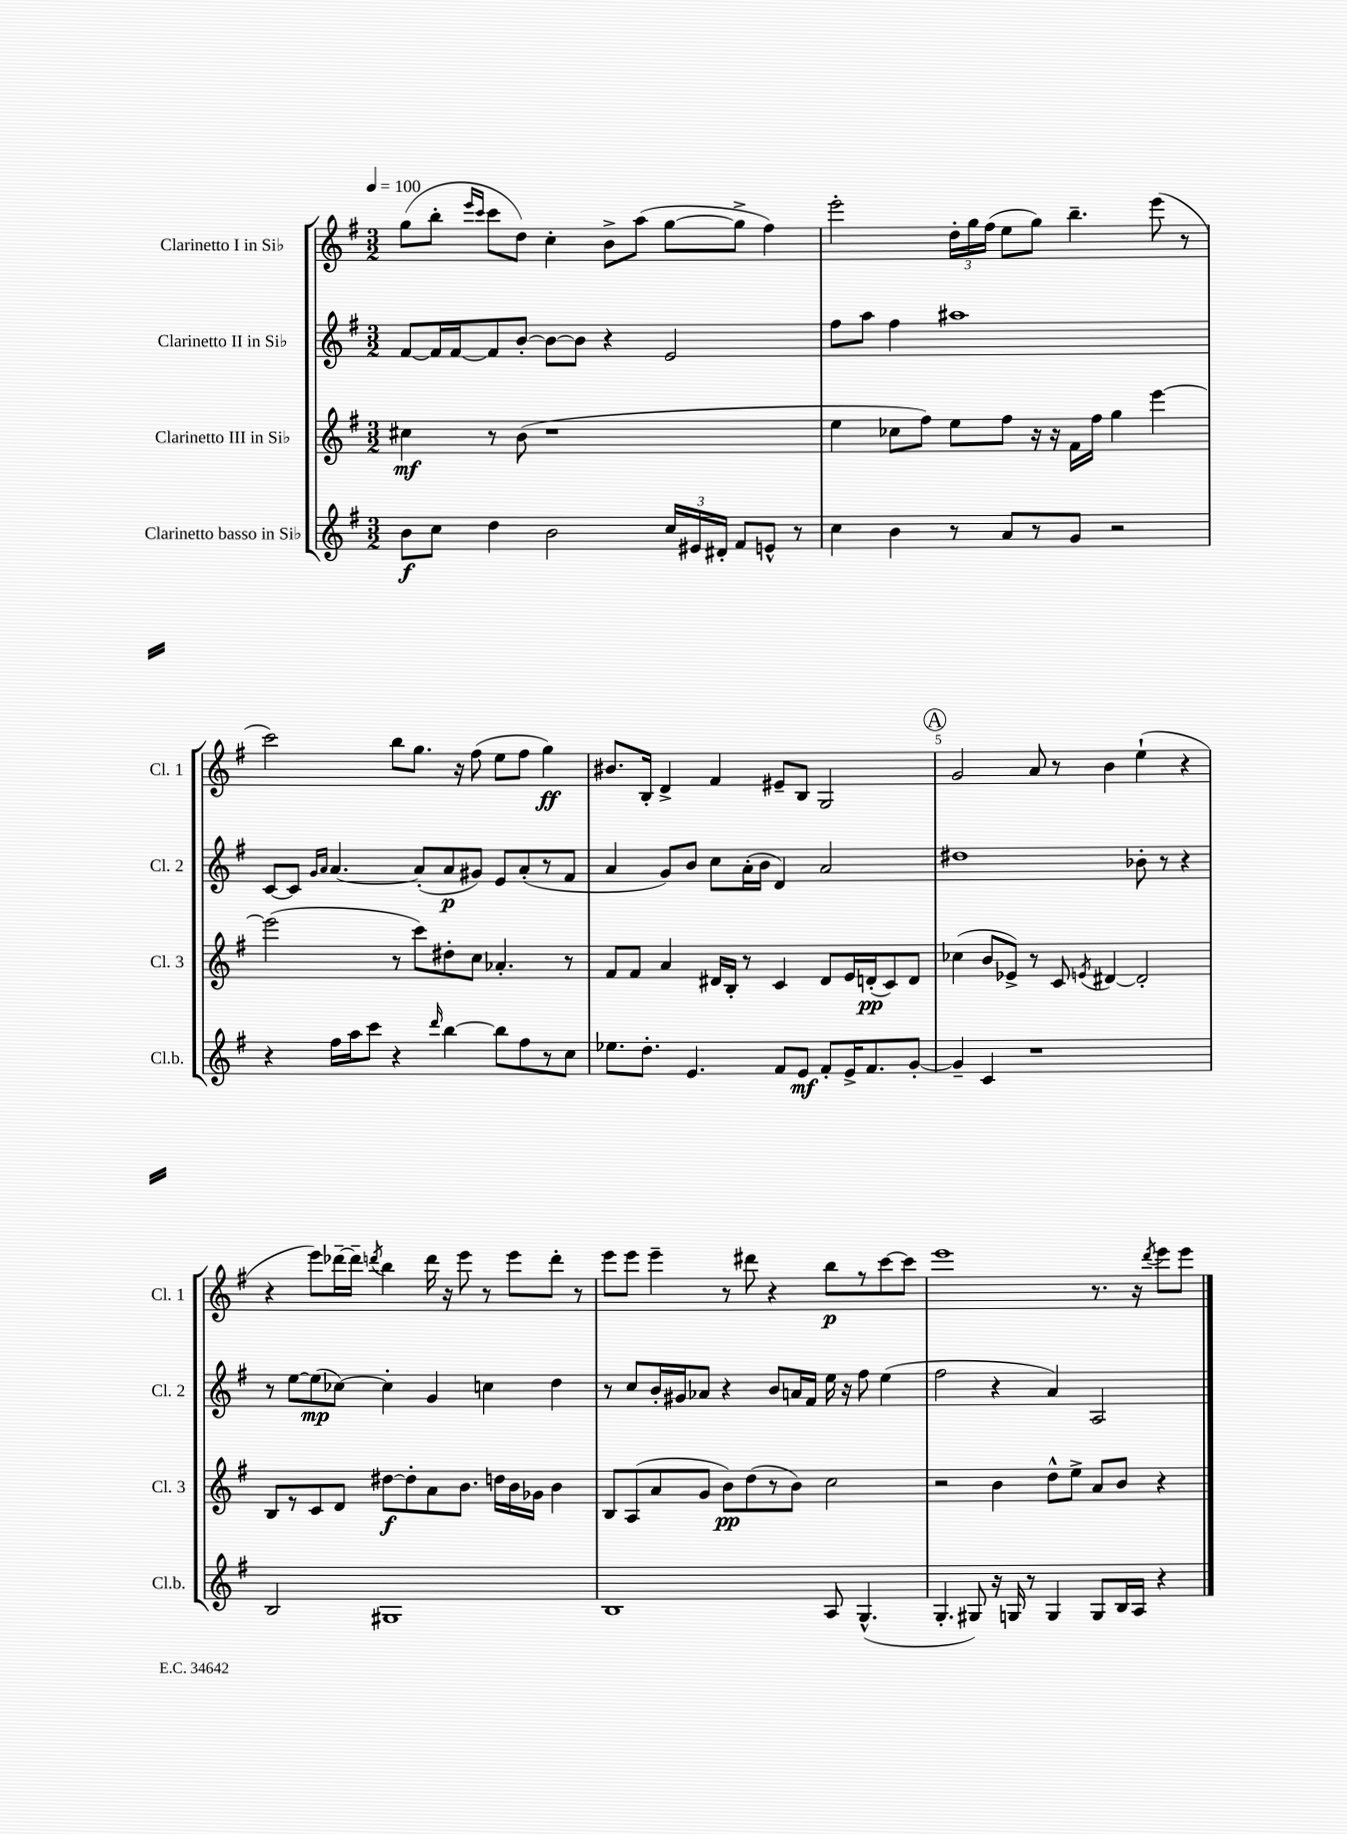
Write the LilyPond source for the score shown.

<<
\new StaffGroup <<
\new Staff = "s0" \with { instrumentName = "Clarinetto I in Sib" shortInstrumentName = "Cl. 1" } {
    \clef treble \key g \major \numericTimeSignature \time 3/2 \tempo 4 = 100
    \autoBeamOff g''8[( b''8]-. \grace { e'''16[ c'''16] } c'''8[ d''8]) c''4-. b'8[-> a''8]( g''8[~ g''8]-> fis''4) |
    e'''2-. \tuplet 3/2 { d''16[-. g''16 fis''16]( } e''8[ g''8]) b''4.-- e'''8( r8 |
    c'''2) b''8[ g''8.] r16 fis''8( e''8[ fis''8] g''4\ff) |
    bis'8.[ b16]-. d'4-> fis'4 eis'8[-- b8] g2 |
    \mark \markup { \circle "A" } g'2 a'8 r8 b'4 e''4-!( r4 |
    r4 e'''8[) des'''16~-- des'''16]-- \acciaccatura { d'''8 } b''4 d'''16 r16 e'''8 r8 e'''8[ d'''8]-. r8 |
    e'''8[ e'''8] e'''4-- r8 dis'''8 r4 b''8[\p r8 c'''8~ c'''8] |
    e'''1 r8. r16 \acciaccatura { d'''8 } e'''8[ e'''8] \bar "|." |
}
\new Staff = "s1" \with { instrumentName = "Clarinetto II in Sib" shortInstrumentName = "Cl. 2" } {
    \clef treble \key g \major \numericTimeSignature \time 3/2
    \autoBeamOff fis'8[~ fis'16 fis'16~ fis'8 b'8]~-. b'8[~ b'8] r4 e'2 |
    fis''8[ a''8] fis''4 ais''1 |
    c'8[~ c'8] \grace { g'16[ a'16] } a'4.~ a'8[-.( a'8\p gis'8]) e'8[ a'8-.( r8 fis'8] |
    a'4 g'8[) b'8] c''8[ a'16-.( b'16] d'4) a'2 |
    \mark \markup { \circle "A" } dis''1 bes'8-. r8 r4 |
    r8 e''8[~ e''8\mp( ces''8]~) ces''4-. g'4 c''4 d''4 |
    r8 c''8[ b'16-. gis'16 aes'8] r4 b'8[ a'16 fis'16] e''16 r16 fis''8 e''4( |
    fis''2 r4 a'4) a2 \bar "|." |
}
\new Staff = "s2" \with { instrumentName = "Clarinetto III in Sib" shortInstrumentName = "Cl. 3" } {
    \clef treble \key g \major \numericTimeSignature \time 3/2
    \autoBeamOff cis''4\mf r8 b'8( r1 |
    e''4 ces''8[ fis''8]) e''8[ fis''8] r16 r16 fis'16[ fis''16] g''4 e'''4~ |
    e'''2( r8 c'''8[) dis''8-. c''8] aes'4.-. r8 |
    fis'8[ fis'8] a'4 dis'16[ b16]-. r8 c'4 dis'8[ e'16 d'16-.\pp( c'8) d'8] |
    \mark \markup { \circle "A" } ces''4( b'8[ ees'8]->) r8 c'8 \acciaccatura { e'8 } dis'4~ dis'2-. |
    b8[ r8 c'8 d'8] dis''8[~\f dis''8-. a'8 b'8.] d''16[ b'16 ges'16] b'4 |
    b8[ a8( a'8 g'8] b'8[\pp) d''8( r8 b'8]) c''2 |
    r2 b'4 d''8[-^ e''8]-> a'8[ b'8] r4 \bar "|." |
}
\new Staff = "s3" \with { instrumentName = "Clarinetto basso in Sib" shortInstrumentName = "Cl.b." } {
    \clef treble \key g \major \numericTimeSignature \time 3/2
    \autoBeamOff b'8[\f c''8] d''4 b'2 \tuplet 3/2 { c''16[ eis'16 dis'16]-. } fis'8[ e'8]-^ r8 |
    c''4 b'4 r8 a'8[ r8 g'8] r2 |
    r4 fis''16[ a''16 c'''8] r4 \grace { d'''16 } b''4~ b''8[ fis''8 r8 c''8] |
    ees''8.[ d''8.]-. e'4. fis'8[ e'8]\mf fis'8[-. e'16-> fis'8. g'8]~-. |
    \mark \markup { \circle "A" } g'4-- c'4 r1 |
    b2 gis1 |
    b1 a8 g4.-^( |
    g4.-. gis8) r16 g16 r8 g4 g8[ b16 a16] r4 \bar "|." |
}
>>
>>
\layout { \context { \Score \override BarNumber.break-visibility = ##(#f #t #t) barNumberVisibility = #(every-nth-bar-number-visible 5) } }
